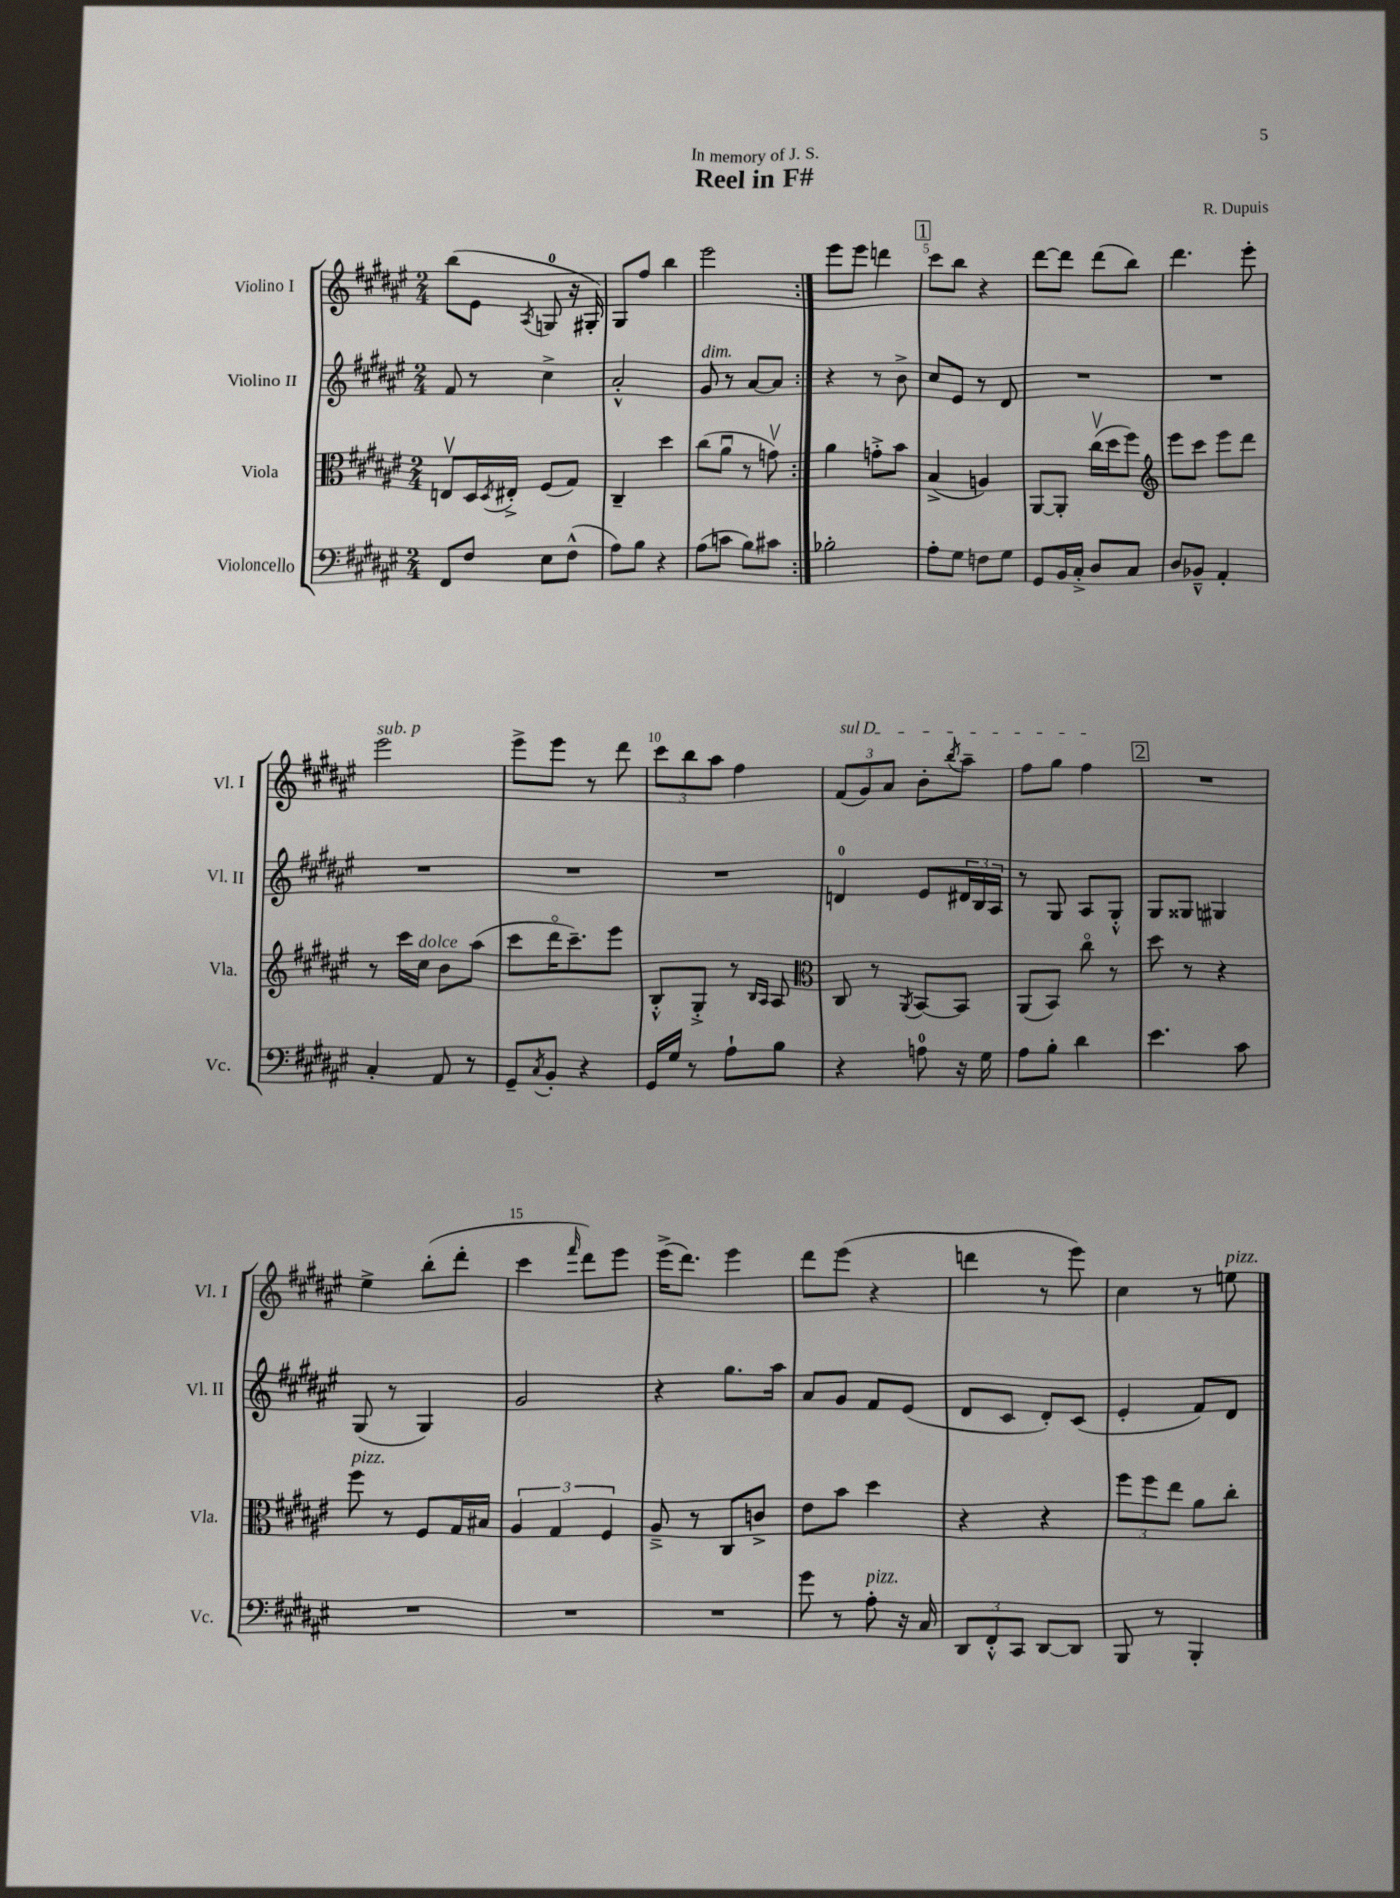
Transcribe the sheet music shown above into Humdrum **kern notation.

**kern	**kern	**kern	**kern
*part4	*part3	*part2	*part1
*staff4	*staff3	*staff2	*staff1
*I"Violoncello	*I"Viola	*I"Violino II	*I"Violino I
*I'Vc.	*I'Vla.	*I'Vl. II	*I'Vl. I
*clefF4	*clefC3	*clefG2	*clefG2
*k[f#c#g#d#a#e#]	*k[f#c#g#d#a#e#]	*k[f#c#g#d#a#e#]	*k[f#c#g#d#a#e#]
*M2/4	*M2/4	*M2/4	*M2/4
=1	=1	=1	=1
8FF#/L	8Env/L	8f#/	(8bb\L
8F#/J	16D#/L	8r	8e#\J
.	8qD#/	.	.
.	16E#X'^/JJ	.	.
.	.	.	8qA#/
8E#\L	(8F#/L	4cc#^\	8Gn/
(8F#^^\J	8G#/J)	.	16r
.	.	.	16G#X'/)
=2	=2	=2	=2
8A#\L)	4C#~/	2a#'^^/	8G#/L
8B\J	.	.	8ff#/J
4r	4dd#\	.	4bb\
=3	=3	=3	=3
!	!	!LO:TX:a:i:t=dim.	!
(8A#\L	(8cc#\L	8g#/	2eee#\
8cn\J	8a#u\J	8r	.
8B\L)	8r	[8a#/L	.
8c#X\J	8gnv\)	8a#/J]	.
=4:|!	=4:|!	=4:|!	=4:|!
2B-X'\	4a#\	4r	8eee#\L
.	.	.	8eee#\J
.	8gn'^\L	8r	4dddn\
.	8b\J	8b^\	.
!!LO:REH:place=s1:t=1
=5	=5	=5	=5
8A#'\L	(4B^/	8cc#/L	8ccc#\L
8G#\J	.	8e#/J	8bb\J
8Fn\L	4An/)	8r	4r
8G#\J	.	8d#/	.
=6	=6	=6	=6
8GG#/L	[8AA#/L	2r	[8ddd#\L
16BB/L	8AA#'/J]	.	8ddd#\J]
16C#'^/JJ	.	.	.
8D#/L	(16cc#v\LL	.	(8ddd#\L
.	16dd#\J	.	.
8C#/J	8ff#\J)	.	8bb\J)
=7	=7	=7	=7
*	*clefG2	*	*
8D#/L	8eee#\L	2r	4.ddd#\
8BB-X~^^/J	8ccc#\J	.	.
4AA#'/	8eee#\L	.	.
.	8ddd#\J	.	8eee#'\
!!LO:LB:g=z
=8	=8	=8	=8
!	!	!	!LO:TX:a:i:t=sub. p
4C#'/	8r	2r	2eee#\
.	16ccc#\LL	.	.
!	!LO:TX:a:i:t=dolce	!	!
.	16cc#\JJ	.	.
8AA#/	8b\L	.	.
8r	(8aa#\J	.	.
=9	=9	=9	=9
8GG#~/L	8ccc#\L	2r	8eee#^\L
8qC#/	.	.	.
8BB'/J	16ddd#\K	.	8eee#\J
.	8.ccc#~\)	.	.
4r	.	.	8r
.	8eee#\J	.	8ddd#\
=10	=10	=10	=10
16GG#/LL	8B'^^/L	2r	12ccc#\L
16G#/JJ	.	.	.
.	.	.	12bb\
8r	8G#'^/J	.	.
.	.	.	12aa#\J
8A#`\L	8r	.	4ff#\
.	16qqB/LL	.	.
.	16qqA#/JJ	.	.
8B\J	8A#/	.	.
=11	=11	=11	=11
*	*clefC3	*	*
!	!	!	!LO:TX:a:i:t=sul D
4r	8C#/	4dn/	(12f#/L
.	.	.	12g#/)
.	8r	.	.
.	.	.	12a#/J
.	8qAA#/	.	.
8An\	[8BB/L	8e#/L	8b'\L
.	.	.	8qbb/
16r	8BB/J]	24d#X/L	8aa#~\J
.	.	24B/	.
16G#\	.	.	.
.	.	24A#/JJ	.
=12	=12	=12	=12
8A#\L	(8AA#/L	8r	8ff#\L
8B'\J	8BB/J)	8G#/	8gg#\J
4d#\	8cc#\	8A#/L	4ff#\
.	8r	8G#'^^/J	.
!!LO:REH:place=s1:t=2
=13	=13	=13	=13
4.e#\	8dd#\	8G#/L	2r
.	8r	8G##X/J	.
.	4r	4G#X/	.
8c#\	.	.	.
!!LO:LB:g=z
=14	=14	=14	=14
!	!LO:TX:a:i:t=pizz.	!	!
2r	8ff#\	(8G#/	4ee#^\
.	8r	8r	.
.	8F#/L	4G#/)	(8bb'\L
.	16G#/L	.	8ddd#'\J
.	16B#X/JJ	.	.
=15	=15	=15	=15
2r	6A#/	2g#/	4ccc#\
.	6G#/	.	.
.	.	.	16qqfff#/
.	.	.	8ddd#\L)
.	6F#/	.	.
.	.	.	8eee#\J
=16	=16	=16	=16
2r	8A#~^/	4r	(16eee#^\KL
.	.	.	8.ddd#\J)
.	8r	.	.
.	8C#/L	8.gg#\L	4eee#\
.	8cn^/J	.	.
.	.	16aa#\Jk	.
=17	=17	=17	=17
8g#\	8e#\L	8a#/L	8ddd#\L
8r	8b\J	8g#/J	(8eee#\J
!LO:TX:a:i:t=pizz.	!	!	!
8A#'\	4dd#\	8f#/L	4r
16r	.	(8e#/J	.
16C#/	.	.	.
=18	=18	=18	=18
12DD#/L	4r	8d#/L	4dddn\
12FF#'^^/	.	.	.
.	.	8c#/J	.
12CC#/J	.	.	.
[8DD#/L	4r	8d#'/L)	8r
8DD#/J]	.	(8c#/J	8eee#\)
=19	=19	=19	=19
8BBB/	12ff#\L	4e#'/	4cc#\
.	12ff#\	.	.
8r	.	.	.
.	12ee#\J	.	.
4BBB'/	8a#\L	8f#/L)	8r
!	!	!	!LO:TX:a:i:t=pizz.
.	8cc#'\J	8d#/J	8een\
==	==	==	==
*-	*-	*-	*-
